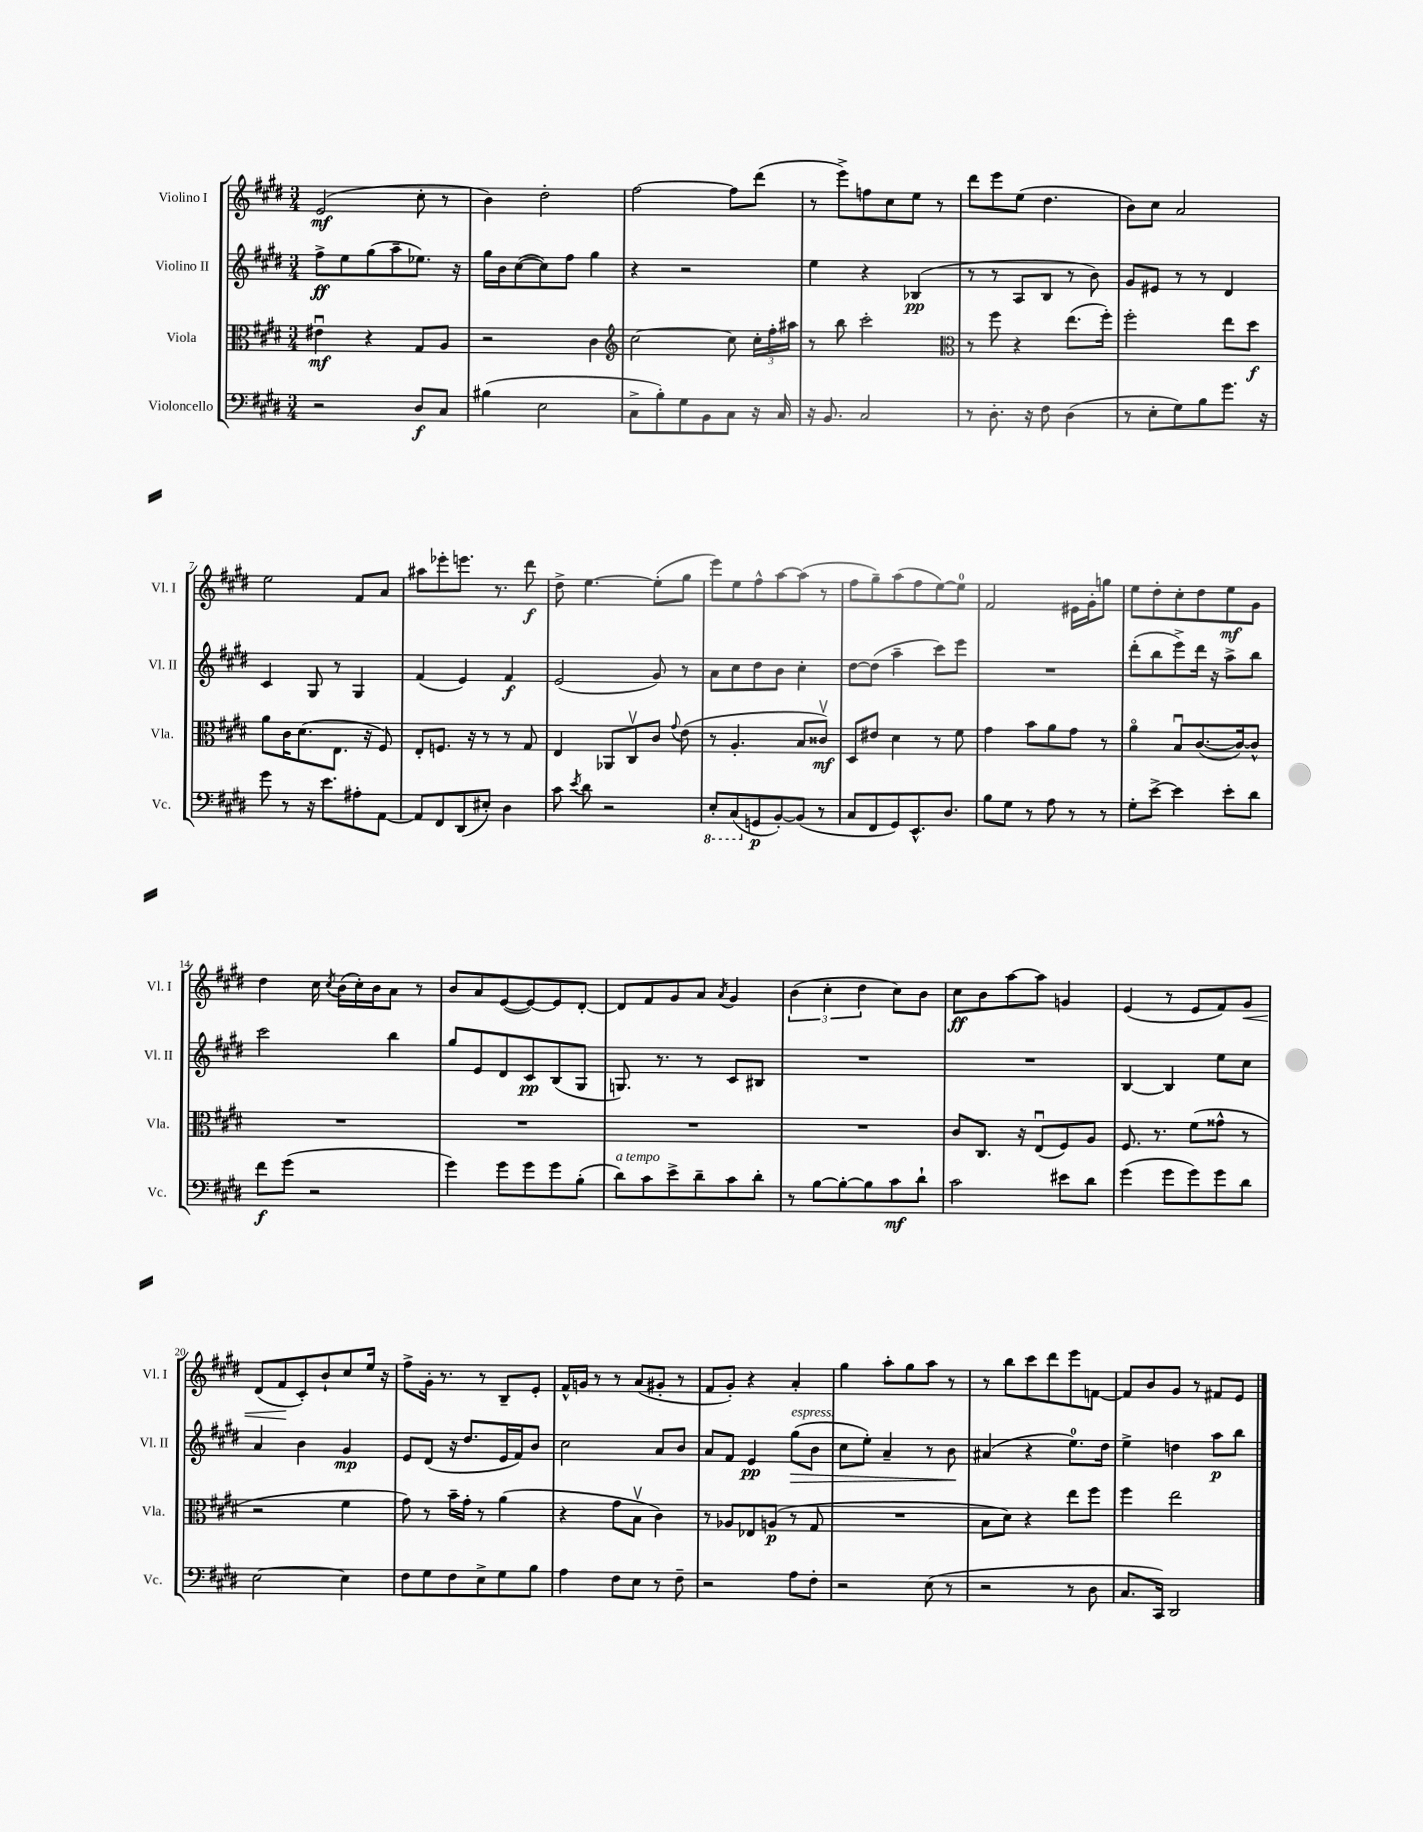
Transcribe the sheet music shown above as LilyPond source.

<<
\new StaffGroup <<
\new Staff = "s0" \with { instrumentName = "Violino I" shortInstrumentName = "Vl. I" } {
    \clef treble \key e \major \numericTimeSignature \time 3/4
    \autoBeamOff e'2\mf( cis''8-. r8 |
    b'4) dis''2-. |
    fis''2~ fis''8[ dis'''8]( |
    r8 e'''8[->) f''8 cis''8 e''8] r8 |
    dis'''8[ e'''8 e''8]( dis''4. |
    b'8[) cis''8] a'2 |
    e''2 fis'8[ a'8] |
    ais''8[ ees'''8-. e'''8.] r8. dis'''8\f |
    dis''8-> e''4.~ e''8[-.( gis''8] |
    e'''8[) e''8 fis''8-^ a''8~ a''8]( r8 |
    fis''8[ gis''8--) a''8( fis''8 e''8~) e''8]-0 |
    fis'2 eis'16[ gis'16-. g''8] |
    e''8[ dis''8-. cis''8-. dis''8 e''8\mf gis'8] |
    dis''4 cis''16 \acciaccatura { cis''8 } b'16[( cis''16-.) b'16 a'8] r8 |
    b'8[ a'8 e'8~( e'8~) e'8 dis'8]~-. |
    dis'8[ fis'8 gis'8 a'8] \acciaccatura { a'8 } gis'4 |
    \tuplet 3/2 { b'4( cis''4-. dis''4 } cis''8[) b'8] |
    cis''8[\ff b'8 a''8~ a''8] g'4 |
    e'4( r8 e'8[ fis'8) gis'8]\< |
    dis'8[( fis'8\! cis'8-.) b'8-! cis''8 e''16] r16 |
    fis''8[-> gis'16]-. r8. r8 b8[-- e'8]-. |
    fis'16[-^ g'16] r8 r8 a'8[( gis'8]-. r8 |
    fis'8[ gis'8]-.) r4 a'4-. |
    gis''4 a''8[-. gis''8 a''8] r8 |
    r8 b''8[ cis'''8 dis'''8 e'''8 f'8]~ |
    f'8[ b'8 gis'8] r8 fis'8[ e'8] \bar "|." |
}
\new Staff = "s1" \with { instrumentName = "Violino II" shortInstrumentName = "Vl. II" } {
    \clef treble \key e \major \numericTimeSignature \time 3/4
    \autoBeamOff fis''8[->\ff e''8 gis''8( a''8-- ees''8.]) r16 |
    gis''16[ b'16 cis''8~( cis''8) fis''8] gis''4 |
    r4 r2 |
    e''4 r4 bes4\pp( |
    r8 r8 a8[ b8] r8 b'8) |
    gis'8[ eis'8] r8 r8 dis'4 |
    cis'4 gis8 r8 gis4 |
    fis'4( e'4) fis'4\f |
    e'2( gis'8) r8 |
    a'8[ cis''8 dis''8 b'8] cis''4-. |
    dis''8[~ dis''8]( a''4-- cis'''8[) e'''8] |
    R2. |
    dis'''8[-.( b''8 e'''8->) dis'''16] r16 a''8[-> b''8] |
    cis'''2 b''4 |
    gis''8[ e'8 dis'8 cis'8\pp b8( gis8] |
    g8.) r8. r8 cis'8[ bis8] |
    R2. |
    R2. |
    b4~ b4 e''8[ cis''8] |
    a'4 b'4 gis'4\mp |
    e'8[ dis'8]( r16 dis''8.[ e'16 fis'16) b'8] |
    cis''2 a'8[ b'8] |
    a'8[ fis'8] e'4\pp gis''8[\>^\markup { \italic "espress." }( b'8] |
    cis''8[ e''8]-.) a'4-- r8 b'8\! |
    ais'4( r4 e''8.[-0) dis''16] |
    e''4-> d''4 a''8[\p b''8] \bar "|." |
}
\new Staff = "s2" \with { instrumentName = "Viola" shortInstrumentName = "Vla." } {
    \clef alto \key e \major \numericTimeSignature \time 3/4
    \autoBeamOff eis'4\downbow\mf r4 gis8[ a8] |
    r2 cis'4 |
    \clef treble cis''2~ cis''8 \tuplet 3/2 { cis''16[-. fis''16-. ais''16] } |
    r8 b''8 cis'''2-. |
    \clef alto r8 fis''8 r4 e''8.[( fis''16]-.) |
    fis''2-. e''8[ dis''8]\f |
    a'8[ cis'16 dis'8.( e8.] r16 fis8) |
    e8[-. f8.] r16 r8 r8 gis8 |
    e4 aes,8[ cis8\upbow cis'8] \appoggiatura { gis'8 } e'8( |
    r8 a4.-. b8[ cisis'8]\upbow\mf) |
    dis8[ eis'8] dis'4 r8 fis'8 |
    gis'4 b'8[ a'8 gis'8] r8 |
    a'4\flageolet b8[\downbow cis'8.~( cis'16~) cis'8]-^ |
    R2. |
    R2. |
    R2. |
    R2. |
    cis'8[ cis8.] r16 e8[\downbow( fis8) a8] |
    fis8. r8. fis'8[( gisis'8]-^ r8 |
    r2 fis'4 |
    gis'8) r8 b'16[-- gis'16]-. r8 a'4( |
    r4 gis'8[ b8]\upbow cis'4) |
    r8 aes8[ ees8 a8]\p( r8 gis8 |
    R2. |
    b8[ dis'8]) r4 e''8[ fis''8] |
    fis''4 e''2 \bar "|." |
}
\new Staff = "s3" \with { instrumentName = "Violoncello" shortInstrumentName = "Vc." } {
    \clef bass \key e \major \numericTimeSignature \time 3/4
    \autoBeamOff r2 dis8[\f cis8] |
    bis4( e2 |
    cis8[-> b8-.) gis8 b,8 cis8] r16 cis16 |
    r16 b,8. cis2 |
    r8 dis8.-. r16 fis8 dis4( |
    r8 e8[-. gis8) b8 gis'8.] r16 |
    gis'8 r8 r16 e'8.[ ais8-. a,8]~ |
    a,8[ fis,8 dis,8( eis8]-.) dis4 |
    cis'8 \acciaccatura { e'8 } dis'8 r2 |
    \ottava #-1 e,8[-. cis,8( \ottava #0 g,8\p b,8~-.) b,8]( r8 |
    cis8[ fis,8 gis,8) e,8.-^ dis8.] |
    b8[ gis8] r8 a8 r8 r8 |
    gis8[-. e'8]~-> e'4 e'8[-. dis'8] |
    fis'8[\f gis'8]( r2 |
    gis'4) gis'8[ gis'8 gis'8 b8]-.( |
    dis'8[^\markup { \italic "a tempo" }) cis'8 e'8-> dis'8-- cis'8 dis'8]-. |
    r8 b8[~ b8~-. b8 cis'8\mf dis'8]-! |
    cis'2 eis'8[ dis'8] |
    gis'4( gis'8[ gis'8) gis'8 dis'8] |
    e2~ e4 |
    fis8[ gis8 fis8 e8-> gis8 b8] |
    a4 fis8[ e8] r8 fis8-- |
    r2 a8[ fis8]-. |
    r2 e8( r8 |
    r2 r8 dis8 |
    cis8.[ cis,16]) dis,2 \bar "|." |
}
>>
>>
